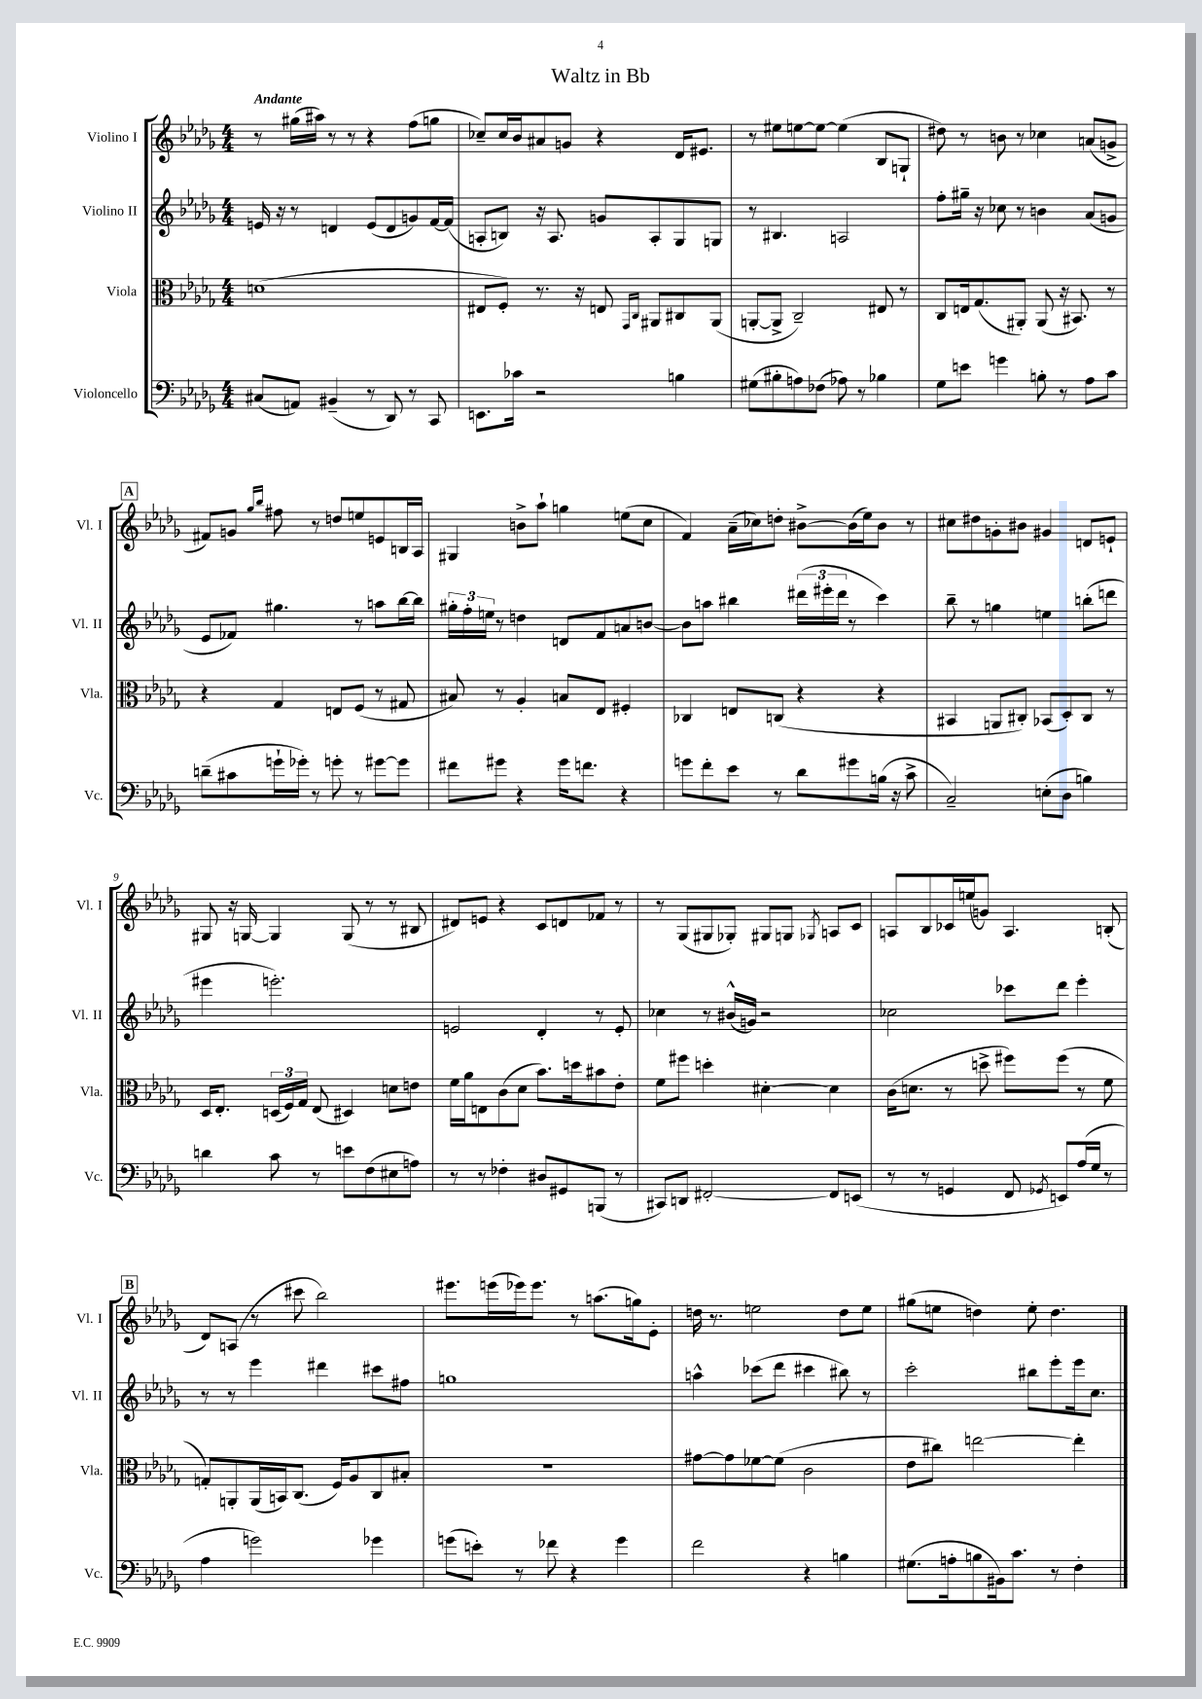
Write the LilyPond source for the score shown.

\header { title = "Waltz in Bb" }
<<
\new StaffGroup <<
\new Staff = "s0" \with { instrumentName = "Violino I" shortInstrumentName = "Vl. I" } {
    \clef treble \key des \major \numericTimeSignature \time 4/4 \tempo "Andante"
    \autoBeamOff r8 gis''16[( ais''16]) r8 r8 r4 f''8[( g''8] |
    ces''8[--) ces''16 bes'16 ais'8 g'8] r4 des'16[ eis'8.] |
    r8 eis''8[ e''8~ e''8]~ e''4( bes8[ g8]-! |
    dis''8) r8 b'8 r8 ces''4 a'8[( g'8]-> |
    \mark \markup { \box "A" } fis'8[) g'8] \grace { ges''16[ bes''16] } fis''8 r8 d''8[ e''8 e'8 b16 aes16] |
    gis4 b'8[-> aes''8]-! g''4 e''8[( c''8] |
    f'4) aes'16[--( ces''16) d''8]-. bis'8[~-> bis'16( ees''16) bis'8] r8 |
    cis''8[ dis''8 g'8-. bis'8] gis'4 d'8[ e'8]-! |
    gis8 r16 g16~ g4 g8( r8 r8 bis8 |
    dis'8[) e'8] r4 c'8[ d'8 fes'8] r8 |
    r8 ges8[( gis8 ges8]-.) gis8[ g8] \acciaccatura { ges8 } a8[ c'8] |
    a8[ bes8 ces'16 e''16( g'8]) a4. b8-.( |
    \mark \markup { \box "B" } des'8[) a8]( r8 cis'''8 bes''2) |
    eis'''8.[ e'''16( ees'''16) ees'''8.] r8 a''8.[( g''16) ees'8]-. |
    d''16 r8. e''2 d''8[ e''8] |
    gis''8[( e''8] d''4) e''8-. d''4. \bar "|." |
}
\new Staff = "s1" \with { instrumentName = "Violino II" shortInstrumentName = "Vl. II" } {
    \clef treble \key des \major \numericTimeSignature \time 4/4
    \autoBeamOff e'16 r16 r8 d'4 e'8[( d'8 g'8) f'16~ f'16]( |
    a8[-. b8]) r16 a8. g'8[ a8-. ges8 g8] |
    r8 bis4. a2 |
    f''8[-. gis''16]-- r16 ces''8 r8 b'4 aes'8[( g'8] |
    \mark \markup { \box "A" } ees'8[ fes'8]) gis''4. r8 a''8[ bes''16~ bes''16] |
    \tuplet 3/2 { gis''16[-. f''16-. e''16] } r8 d''4 d'8[ f'8 a'8 b'8]~ |
    b'8[ a''8] bis''4 \tuplet 3/2 { dis'''16[( eis'''16-. dis'''16] } r8 c'''4) |
    bes''8-- r8 g''4 e''4 b''8[-.( d'''8] |
    eis'''4 e'''2.-.) |
    e'2 des'4-. r8 e'8-. |
    ces''4 r8 bis'16[-^( g'16]) r2 |
    ces''2 ces'''8[ des'''8] ees'''4-. |
    \mark \markup { \box "B" } r8 r8 ees'''4 dis'''4 cis'''8[ fis''8] |
    g''1 |
    a''4-^ ces'''8[( des'''8] cis'''4 bis''8) r8 |
    c'''2-. bis''8[ ees'''8-. ees'''16 c''8.] \bar "|." |
}
\new Staff = "s2" \with { instrumentName = "Viola" shortInstrumentName = "Vla." } {
    \clef alto \key des \major \numericTimeSignature \time 4/4
    \autoBeamOff d'1( |
    eis8[ f8]-.) r8. r16 e8 \grace { ges,16[ c16] } ais,8[ cis8 ais,8]( |
    a,8[~-. a,8]-> c2--) eis8 r8 |
    c8[ e16 ges8.( ais,8]-.) ais,8( r16 bis,8.) r8 |
    \mark \markup { \box "A" } r4 ges4 e8[ f8]( r8 gis8 |
    bis8) r8 aes4-. b8[ ees8] fis4-. |
    ces4 e8[ c8]( r4 r4 |
    bis,4 a,8[ cis8]-.) bes,8[( des8-.) cis8] r8 |
    des16[ ees8.]-. \tuplet 3/2 { d16[( f16) ges16] } ees8( dis4) d'8[ e'8] |
    f'16[ aes'16 e8 c'8( des'8] bes'8.[) d''16 bis'8 ees'8]-. |
    f'8[ fis''8] d''4-. dis'4~-. dis'4 |
    c'16[( d'8.] r8 d''8-> fis''8[) fis''8]( r8 f'8 |
    \mark \markup { \box "B" } g8[-.) a,8-. a,16( b,16) c8.]( f16[) aes8 c8 bis8]-. |
    R1 |
    gis'8[~ gis'8 fes'8~ fes'8]( c'2 |
    ees'8[ cis''8]) e''2~ e''4-. \bar "|." |
}
\new Staff = "s3" \with { instrumentName = "Violoncello" shortInstrumentName = "Vc." } {
    \clef bass \key des \major \numericTimeSignature \time 4/4
    \autoBeamOff cis8[( a,8]) bis,4--( r8 des,8) r8 c,8 |
    e,8.[ ces'16] r2 b4 |
    gis8[( bis8-. a8) fes8]( aes8) r8 bes4 |
    ges8[ e'8] g'4 b8-. r8 aes8[ c'8] |
    \mark \markup { \box "A" } d'8[--( cis'8 g'16-! ges'16]-.) r8 g'8-. r8 gis'8[~ gis'8] |
    fis'8[ gis'8] r4 gis'16[ f'8.] r4 |
    g'8[ f'8-. ees'8] r8 des'8[ gis'8 b16]( r16 c'8-> |
    c2--) e8[-.( des8] b4) |
    d'4 c'8 r8 e'8[ f8( eis8 a8]) |
    r8 r8 fes4-. dis8[ gis,8 b,,8]( r8 |
    cis,8[) d,8] fis,2~-. fis,8[ e,8]( |
    r8 r8 g,4 f,8 \acciaccatura { ges,8 } e,8[) aes16( ges16] r8 |
    \mark \markup { \box "B" } aes4 g'2) ges'4 |
    g'8[( e'8]-.) r8 fes'8 r4 g'4 |
    f'2 r4 b4 |
    gis8.[( a16-. b8 bis,16) c'8.] r8 f4-. \bar "|." |
}
>>
>>
